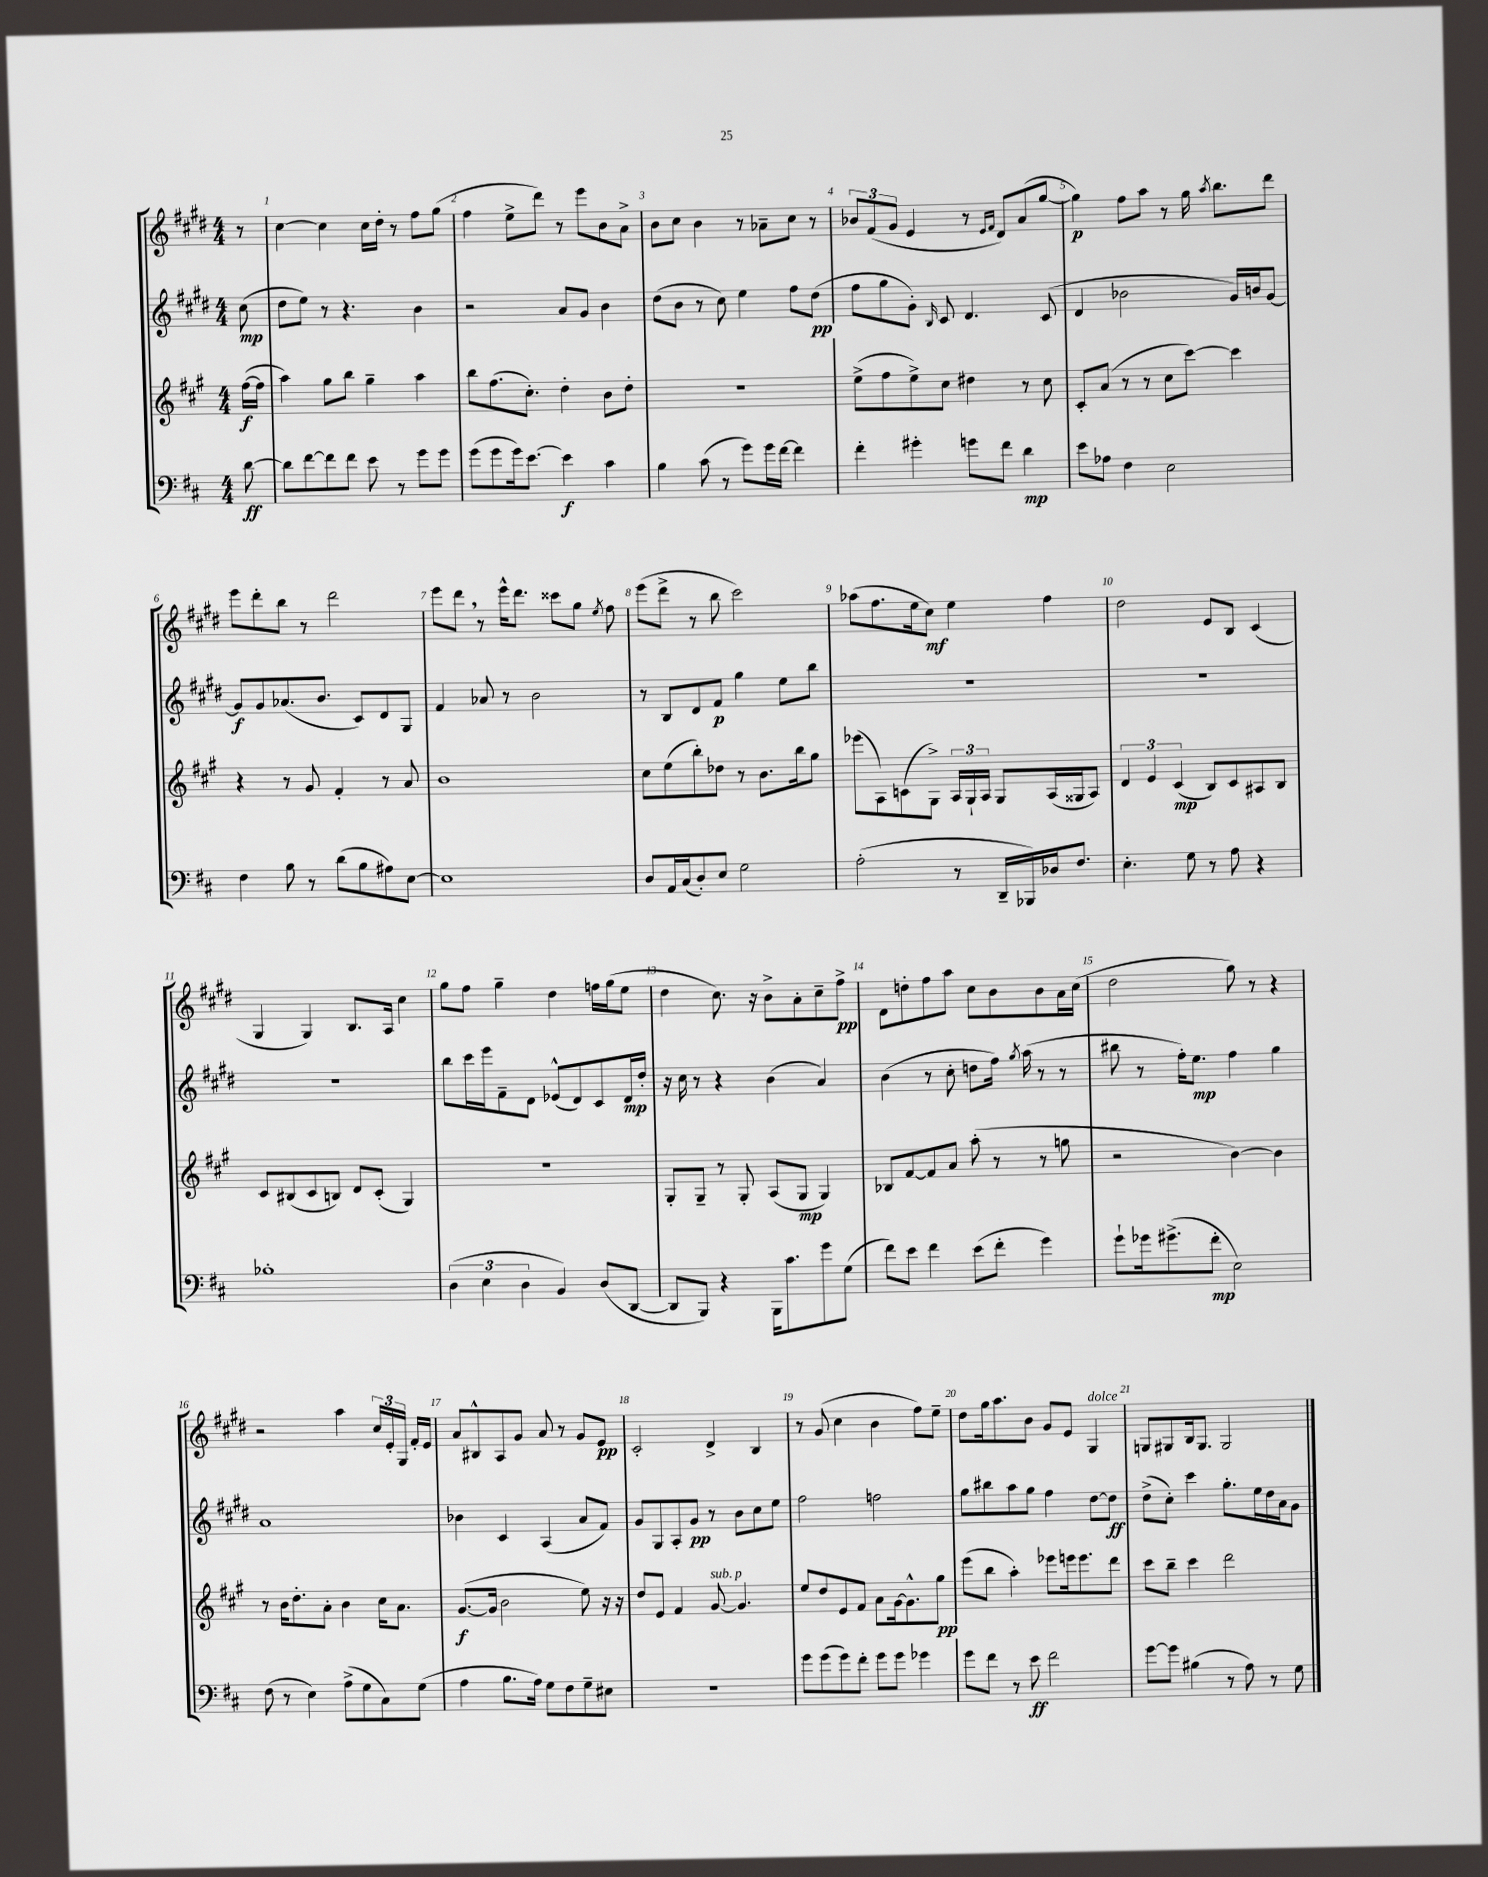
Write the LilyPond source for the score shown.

<<
\new StaffGroup <<
\new Staff = "s0" {
    \clef treble \key e \major \numericTimeSignature \time 4/4 \partial 8
    \autoBeamOff r8 |
    cis''4~ cis''4 cis''16[ dis''16]-. r8 fis''8[ gis''8]( |
    fis''4 e''8[-> dis'''8]) r8 e'''8[ b'8 a'8]-> |
    b'8[ cis''8] b'4 r8 aes'8[-- cis''8] r8 |
    \tuplet 3/2 { bes'8[ fis'8( gis'8] } e'4 r8 \grace { e'16[ fis'16] } dis'8[) a'8( gis''8]~ |
    gis''4\p) fis''8[ a''8] r8 gis''16 \acciaccatura { a''8 } b''8.[ dis'''8] |
    e'''8[ dis'''8-. b''8] r8 dis'''2 |
    e'''8[ dis'''8] \breathe r8 e'''16[-^ dis'''8.] cisis'''8[ gis''8] \acciaccatura { e''8 } fis''8 |
    e'''8[( dis'''8]-> r8 b''8 cis'''2) |
    aes''8[( fis''8. e''16 cis''8]\mf) e''4 fis''4 |
    dis''2 e'8[ b8] cis'4( |
    gis4 gis4) b8.[ a16] cis''4 |
    gis''8[ fis''8] gis''4-- dis''4 f''16[ gis''16( e''8] |
    dis''4 cis''8.) r16 b'8[-> a'8-. cis''8-- fis''8]->\pp |
    dis'8[ d''8-. fis''8 a''8] cis''8[ b'8 b'8 a'16 cis''16]( |
    dis''2 gis''8) r8 r4 |
    r2 a''4 \tuplet 3/2 { cis''16[ e'16-. gis16] } fis'16[-. e'16] |
    a'8[ bis8-^ a8 gis'8] a'8 r8 gis'8[ e'8]\pp |
    cis'2-. dis'4-> b4 |
    r8 gis'8( cis''4 b'4 fis''8[) e''8]-- |
    dis''8[ gis''16 a''8. b'8] gis'8[ e'8] gis4^\markup { \italic "dolce" } |
    g8[ gis8 b16 gis8.] gis2 \bar "|." |
}
\new Staff = "s1" {
    \clef treble \key e \major \numericTimeSignature \time 4/4 \partial 8
    \autoBeamOff cis''8\mp( |
    dis''8[ e''8]) r8 r4. b'4 |
    r2 a'8[ gis'8] b'4 |
    dis''8[( b'8] r8 cis''8) e''4 fis''8[ dis''8]\pp( |
    fis''8[ gis''8 gis'8]-.) \grace { b16 } cis'8 dis'4. cis'8( |
    dis'4 bes'2 gis'16[) b'16 gis'8]~ |
    gis'8[\f gis'8 aes'8.( b'8.] cis'8[) dis'8 gis8] |
    fis'4 aes'8 r8 b'2 |
    r8 b8[ dis'8 fis'8]\p gis''4 e''8[ b''8] |
    R1 |
    R1 |
    R1 |
    b''8[ cis'''16 e'''16 fis'8-- dis'8] ees'8[-^( dis'8) cis'8 dis'16\mp dis''16]-. |
    r16 cis''16 r8 r4 b'4( a'4) |
    b'4( r8 cis''8-. d''8[ fis''16]) \acciaccatura { gis''8 } a''16( r8 r8 |
    bis''8 r8 fis''16[-.) e''8.]\mp fis''4 gis''4 |
    a'1 |
    bes'4 cis'4 a4( a'8[ fis'8]) |
    gis'8[ gis8 a8-. gis'8]\pp r8 b'8[ cis''8 e''8] |
    fis''2 f''2 |
    gis''8[ bis''8 a''8 gis''8] fis''4 dis''8[~ dis''8]\ff |
    dis''8[->( cis''8]-.) cis'''4 gis''8.[-. e''16 dis''16 a'16 gis'8] \bar "|." |
}
\new Staff = "s2" {
    \clef treble \key a \major \numericTimeSignature \time 4/4 \partial 8
    \autoBeamOff fis''16[~\f( fis''16] |
    a''4) gis''8[ b''8] gis''4-- a''4 |
    b''8[ fis''8.( cis''8.]-.) d''4-. b'8[ d''8]-. |
    r1 |
    e''8[->( fis''8 e''8->) cis''8] dis''4 r8 cis''8 |
    cis'8[-. a'8]( r8 r8 cis''8[ cis'''8]~) cis'''4 |
    r4 r8 gis'8 fis'4-. r8 a'8 |
    b'1 |
    cis''8[ e''8( b''8-.) des''8] r8 b'8.[ b''16 gis''8] |
    ees'''8[( a8) c'8( gis8]->) \tuplet 3/2 { a16[ gis16-! a16] } gis8[ a16( gisis16 a8]) |
    \tuplet 3/2 { d'4 e'4 cis'4\mp( } b8[) cis'8 ais8 b8] |
    cis'8[ bis8( cis'8 b8]) d'8[ cis'8]-.( gis4) |
    R1 |
    gis8[-. gis8]-- r8 gis8-. a8[( gis8]\mp gis4) |
    bes8[ fis'8~ fis'8 a'8] a''8-.( r8 r8 g''8 |
    r2 b'4~) b'4 |
    r8 b'16[ d''8.-. a'8]-. b'4 cis''16[ a'8.] |
    gis'8.[~\f( gis'16] b'2 e''8) r16 r16 |
    d''8[ e'8] fis'4 gis'8~^\markup { \italic "sub. p" } gis'4. |
    e''8[ d''8 e'8 fis'8] a'8[ gis'16~ gis'8.-^ gis''8]\pp |
    e'''8[( b''8] a''4-.) ees'''8[ e'''16 e'''8. d'''8] |
    cis'''8[ b''8]-- cis'''4 d'''2 \bar "|." |
}
\new Staff = "s3" {
    \clef bass \key d \major \numericTimeSignature \time 4/4 \partial 8
    \autoBeamOff d'8~\ff |
    d'8[ fis'8~ fis'8 fis'8] e'8 r8 g'8[ g'8] |
    g'8[( g'8 g'16) e'8.]~ e'4\f cis'4 |
    b4 cis'8( r8 g'8[) g'16 fis'16]~ fis'4 |
    fis'4-. gis'4-. g'8[ fis'8] d'4\mp |
    e'8[ aes8] fis4 e2 |
    fis4 b8 r8 d'8[( b8 ais8) e8]~ |
    e1 |
    d8[ a,16 cis16( d8-.) e8] g2 |
    a2-.( r8 d,16[-- bes,,16) des16 fis8.] |
    e4.-. g8 r8 a8 r4 |
    bes1-. |
    \tuplet 3/2 { d4( e4 d4 } b,4) d8[( d,8]~ |
    d,8[ b,,8]) r4 b,,16[ cis'8. g'8 g8]( |
    fis'8[) e'8] fis'4 e'8[( fis'8]-. g'4) |
    g'8[-! ges'16 gis'8.->( fis'8]-.\mp e2) |
    fis8( r8 e4) a8[->( g8 cis8) g8]( |
    a4 b8.[ a16]) g8[ fis8 g8-- eis8] |
    R1 |
    g'8[ g'8( g'8) fis'8]-. g'8[ g'8] ges'4 |
    g'8[ fis'8] r8 e'8\ff fis'2 |
    g'8[~ g'8] bis4( r8 a8) r8 g8 \bar "|." |
}
>>
>>
\layout { \context { \Score \override BarNumber.break-visibility = ##(#f #t #t) barNumberVisibility = #all-bar-numbers-visible } }
